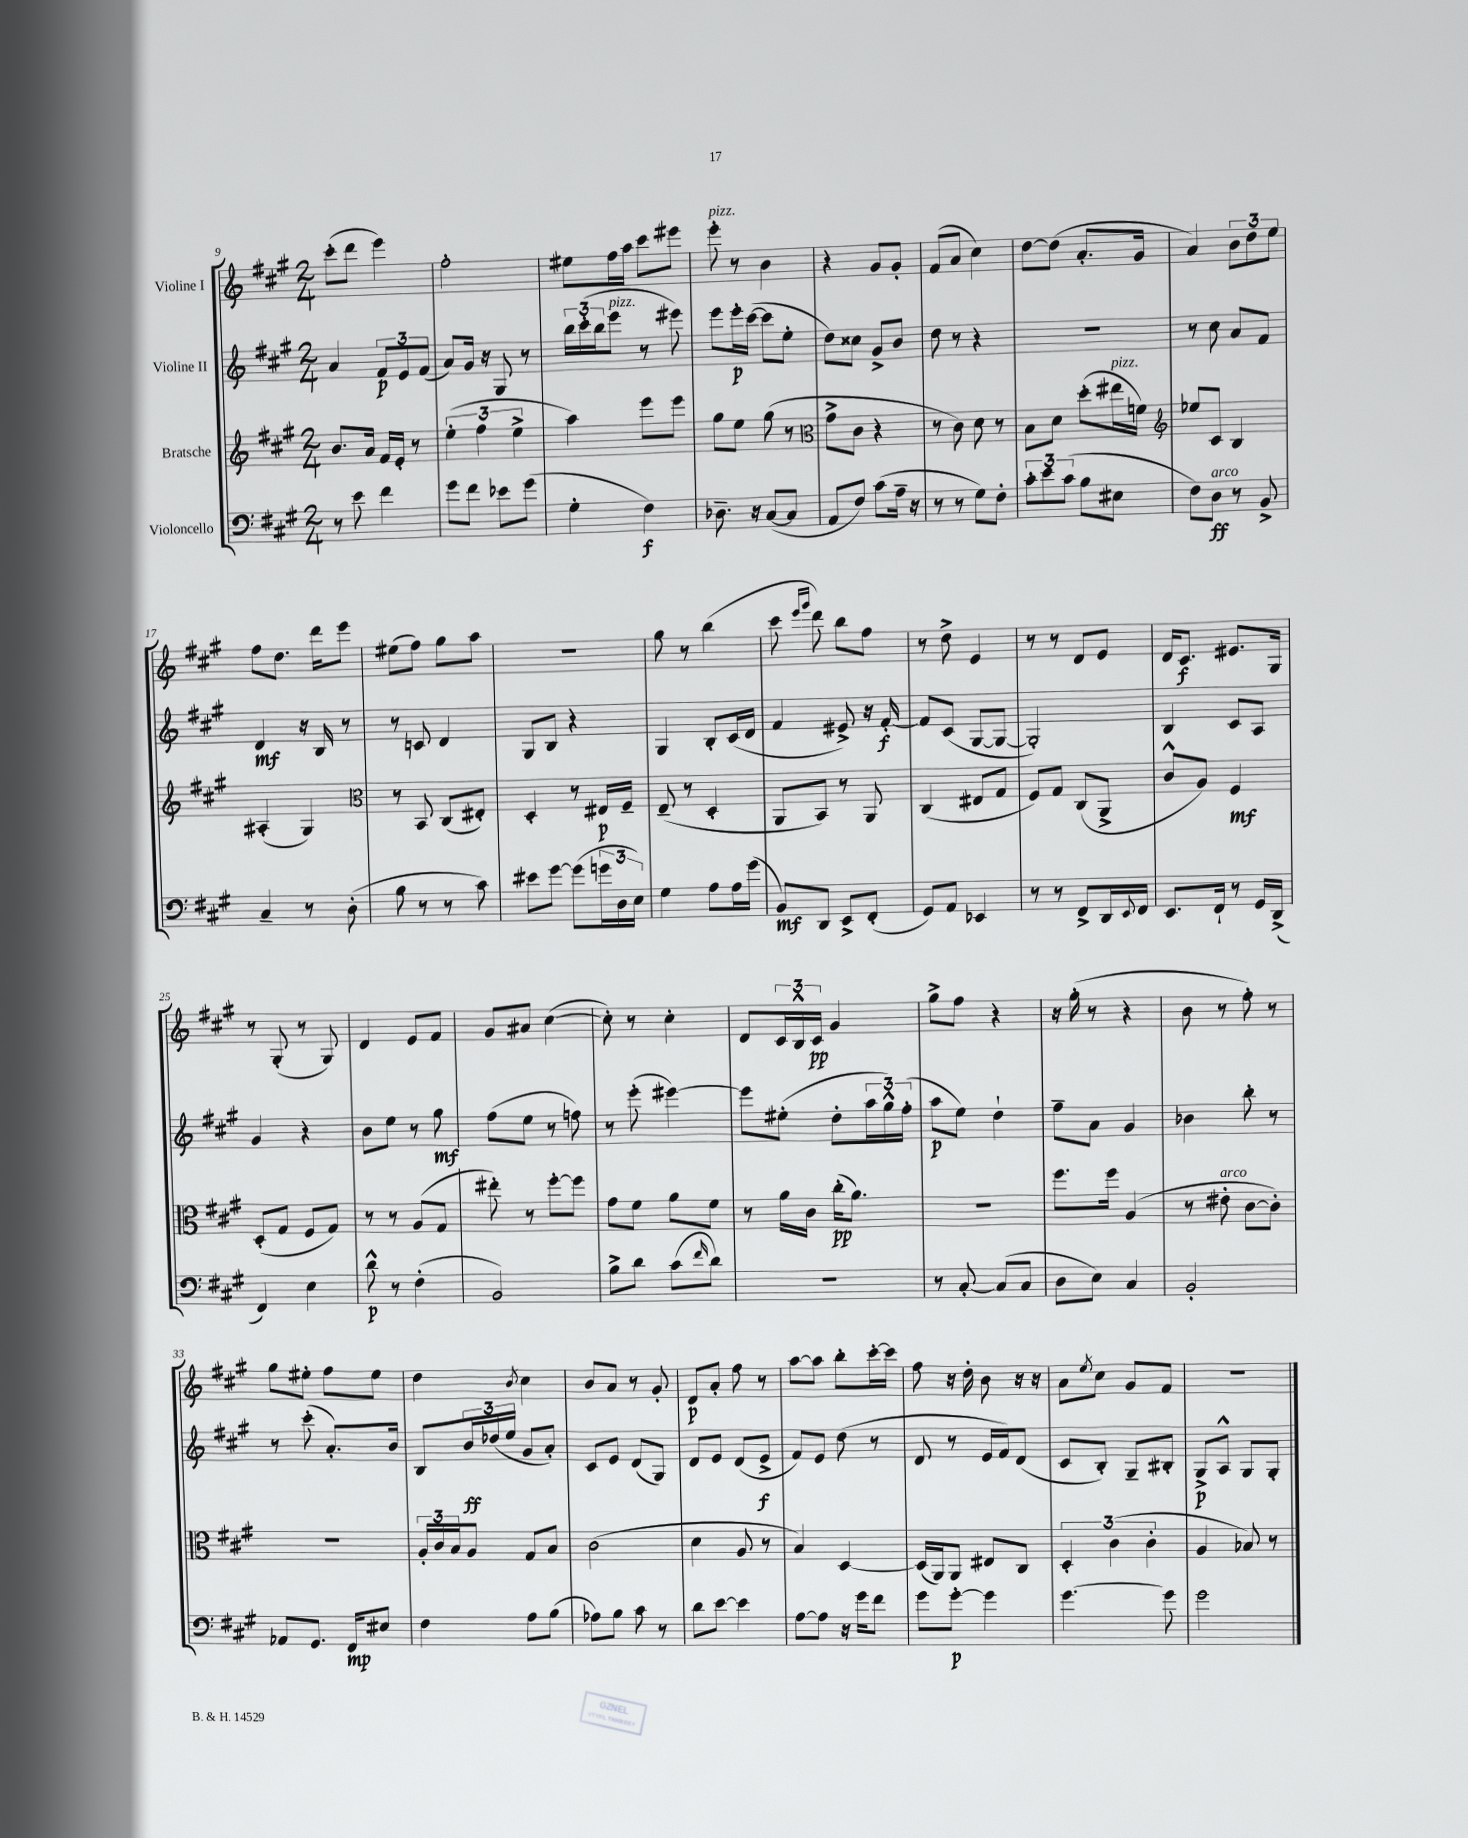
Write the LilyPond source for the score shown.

<<
\new StaffGroup <<
\new Staff = "s0" \with { instrumentName = "Violine I" } {
    \clef treble \key a \major \numericTimeSignature \time 2/4
    cis'''8-.( d'''8 e'''4) |
    fis''2-. |
    eis''8 fis''16 a''16 cis'''8 eis'''8 |
    e'''8-.^\markup { \italic "pizz." } r8 b'4 |
    r4 gis'8 gis'8-. |
    fis'8( a'8 cis''4) |
    d''8~ d''8( a'8.-. gis'16 |
    a'4) \tuplet 3/2 { b'8 d''8 e''8 } |
    fis''8 d''8. d'''16 e'''8 |
    eis''8( fis''8) gis''8 a''8 |
    R2 |
    gis''8 r8 b''4( |
    cis'''8 \grace { e'''16 gis'''16 } d'''8) b''8 fis''8 |
    r8 d''8-> e'4 |
    r8 r8 d'8 e'8 |
    d'16 cis'8.\f eis'8. gis16 |
    r8 gis8-.( r8 gis8) |
    d'4 e'8 fis'8 |
    gis'8 ais'8 cis''4~( |
    cis''8-.) r8 cis''4-. |
    d'8 \tuplet 3/2 { cis'16 b16-^ cis'16\pp } gis'4 |
    gis''8-> fis''8 r4 |
    r16 gis''16-.( r8 r4 |
    b'8 r8 fis''8-.) r8 |
    gis''8 eis''8-. fis''8 eis''8 |
    d''4 \acciaccatura { b'8 } cis''4 |
    b'8 a'8 r8 gis'8-. |
    d'8\p a'8-. fis''8 r8 |
    a''8~ a''8 b''8-. cis'''16~-. cis'''16 |
    fis''8 r16 d''16-. b'8 r16 r16 |
    a'8 \acciaccatura { e''8 } cis''8 gis'8 fis'8 |
    R2 \bar "|." |
}
\new Staff = "s1" \with { instrumentName = "Violine II" } {
    \clef treble \key a \major \numericTimeSignature \time 2/4
    a'4 \tuplet 3/2 { fis'8\p e'8 fis'8( } |
    a'8) gis'16 r16 gis8 r8 |
    \tuplet 3/2 { b''16 cis'''16-.( b''16 } e'''8^\markup { \italic "pizz." } r8 eis'''8) |
    e'''8 e'''16-.\p cis'''16~( cis'''8 e''8-. |
    d''8) cisis''8 gis'8-> b'8 |
    d''8 r8 r4 |
    R2 |
    r8 cis''8 a'8 fis'8 |
    d'4\mf r16 b16 r8 |
    r8 c'8 d'4 |
    gis8 b8 r4 |
    gis4 b8-. cis'16( d'16 |
    fis'4 eis'8->) r16 fis'16~-.\f |
    fis'8 cis'8( gis8~ gis8~ |
    gis2-.) |
    b4 cis'8 a8 |
    gis'4 r4 |
    b'8 e''8 r8 gis''8\mf |
    fis''8( e''8 r8 f''8) |
    r8 e'''8-.( eis'''4~) |
    eis'''8 eis''8-.( d''8-. \tuplet 3/2 { a''16 gis''16-^) fis''16-.( } |
    a''8\p e''8) d''4-! |
    fis''8-- a'8 gis'4 |
    bes'4 b''8-. r8 |
    r8 cis'''8-.( a'8.-.) b'16 |
    b8 \tuplet 3/2 { b'16\ff des''16( e''16 } gis'8 a'8-.) |
    cis'8 e'8 d'8( gis8) |
    d'8 e'8 d'8( e'8->\f |
    fis'8) e'8 d''8( r8 |
    d'8 r8 e'16 fis'16) d'8( |
    cis'8 b8-.) gis8-- bis8-. |
    gis8->\p a8-^ gis8 gis8-. \bar "|." |
}
\new Staff = "s2" \with { instrumentName = "Bratsche" } {
    \clef treble \key a \major \numericTimeSignature \time 2/4
    b'8. a'16 fis'16 e'16-. r8 |
    \tuplet 3/2 { e''4-.( fis''4 e''4-> } |
    a''4) e'''8 e'''8 |
    gis''8 e''8 gis''8( r8 |
    \clef alto gis'8-> cis'8 r4 |
    r8 cis'8) d'8 r8 |
    b8 d'8 d''8-.( eis''16^\markup { \italic "pizz." } f'16) |
    \clef treble ees''8 cis'8 b4 |
    ais4-.( gis4) |
    \clef alto r8 b,8 cis8( eis8-.) |
    d4-. r8 eis16\p fis16-- |
    e8--( r8 d4-. |
    a,8 b,8) r8 a,8 |
    cis4( eis8 gis8 |
    fis8) gis8 cis8( a,8-> |
    cis'8-^ a8) fis4\mf |
    d8-.( gis8 fis8 gis8) |
    r8 r8 a8( gis8 |
    eis''8-.) r8 fis''8~-. fis''8 |
    gis'8 fis'8 a'8 fis'8 |
    r8 a'16 cis'16 cis''16-.\pp( a'8.) |
    R2 |
    fis''8. fis''16 a4( |
    r8 eis'8-.^\markup { \italic "arco" } cis'8~ cis'8-.) |
    R2 |
    \tuplet 3/2 { a16-. cis'16 b16 } a8 gis8 b8 |
    cis'2( |
    d'4 a8 r8 |
    b4) d4~ |
    d16( a,16) a,8 eis8 cis8 |
    \tuplet 3/2 { d4-. cis'4( cis'4-. } |
    a4 bes8) r8 \bar "|." |
}
\new Staff = "s3" \with { instrumentName = "Violoncello" } {
    \clef bass \key a \major \numericTimeSignature \time 2/4
    r8 e'8 fis'4 |
    gis'8 fis'8 ees'8 gis'8( |
    gis4-. fis4\f) |
    des8.-- r16 cis8~( cis8 |
    a,8 fis8) cis'8( a16-- r16 |
    r8 r8 gis8) fis8-. |
    \tuplet 3/2 { cis'8-. e'8 cis'8( } b8 eis8 |
    fis8) d8\ff^\markup { \italic "arco" } r8 b,8-> |
    cis4-- r8 d8-.( |
    b8 r8 r8 cis'8) |
    eis'8 gis'8~ gis'8( \tuplet 3/2 { g'16 d16 e16) } |
    gis4 a8 a16 gis'16( |
    b,8\mf) d,8 e,8-> fis,8-.( |
    gis,8) a,8 ees,4 |
    r8 r8 fis,8-> d,16 \appoggiatura { e,8 } fis,16 |
    e,8. fis,16-! r8 gis,16 d,16->( |
    fis,4) e4 |
    d'8-^\p r8 fis4-.( |
    b,2) |
    b8-> d'8 cis'8( \grace { fis'16 } d'8) |
    r2 |
    r8 cis8~-. cis8( cis8 |
    d8 e8) cis4 |
    b,2-. |
    aes,8 gis,8. fis,16\mp eis8 |
    fis4 a8 b8( |
    aes8) b8 cis'8 r8 |
    d'8 e'8~ e'4 |
    a8~ a8 r16 gis'16 fis'8 |
    gis'8 gis'8~-.\p gis'4 |
    gis'4.~ gis'8 |
    gis'2 \bar "|." |
}
>>
>>
\layout { \context { \Score currentBarNumber = #9 } }
